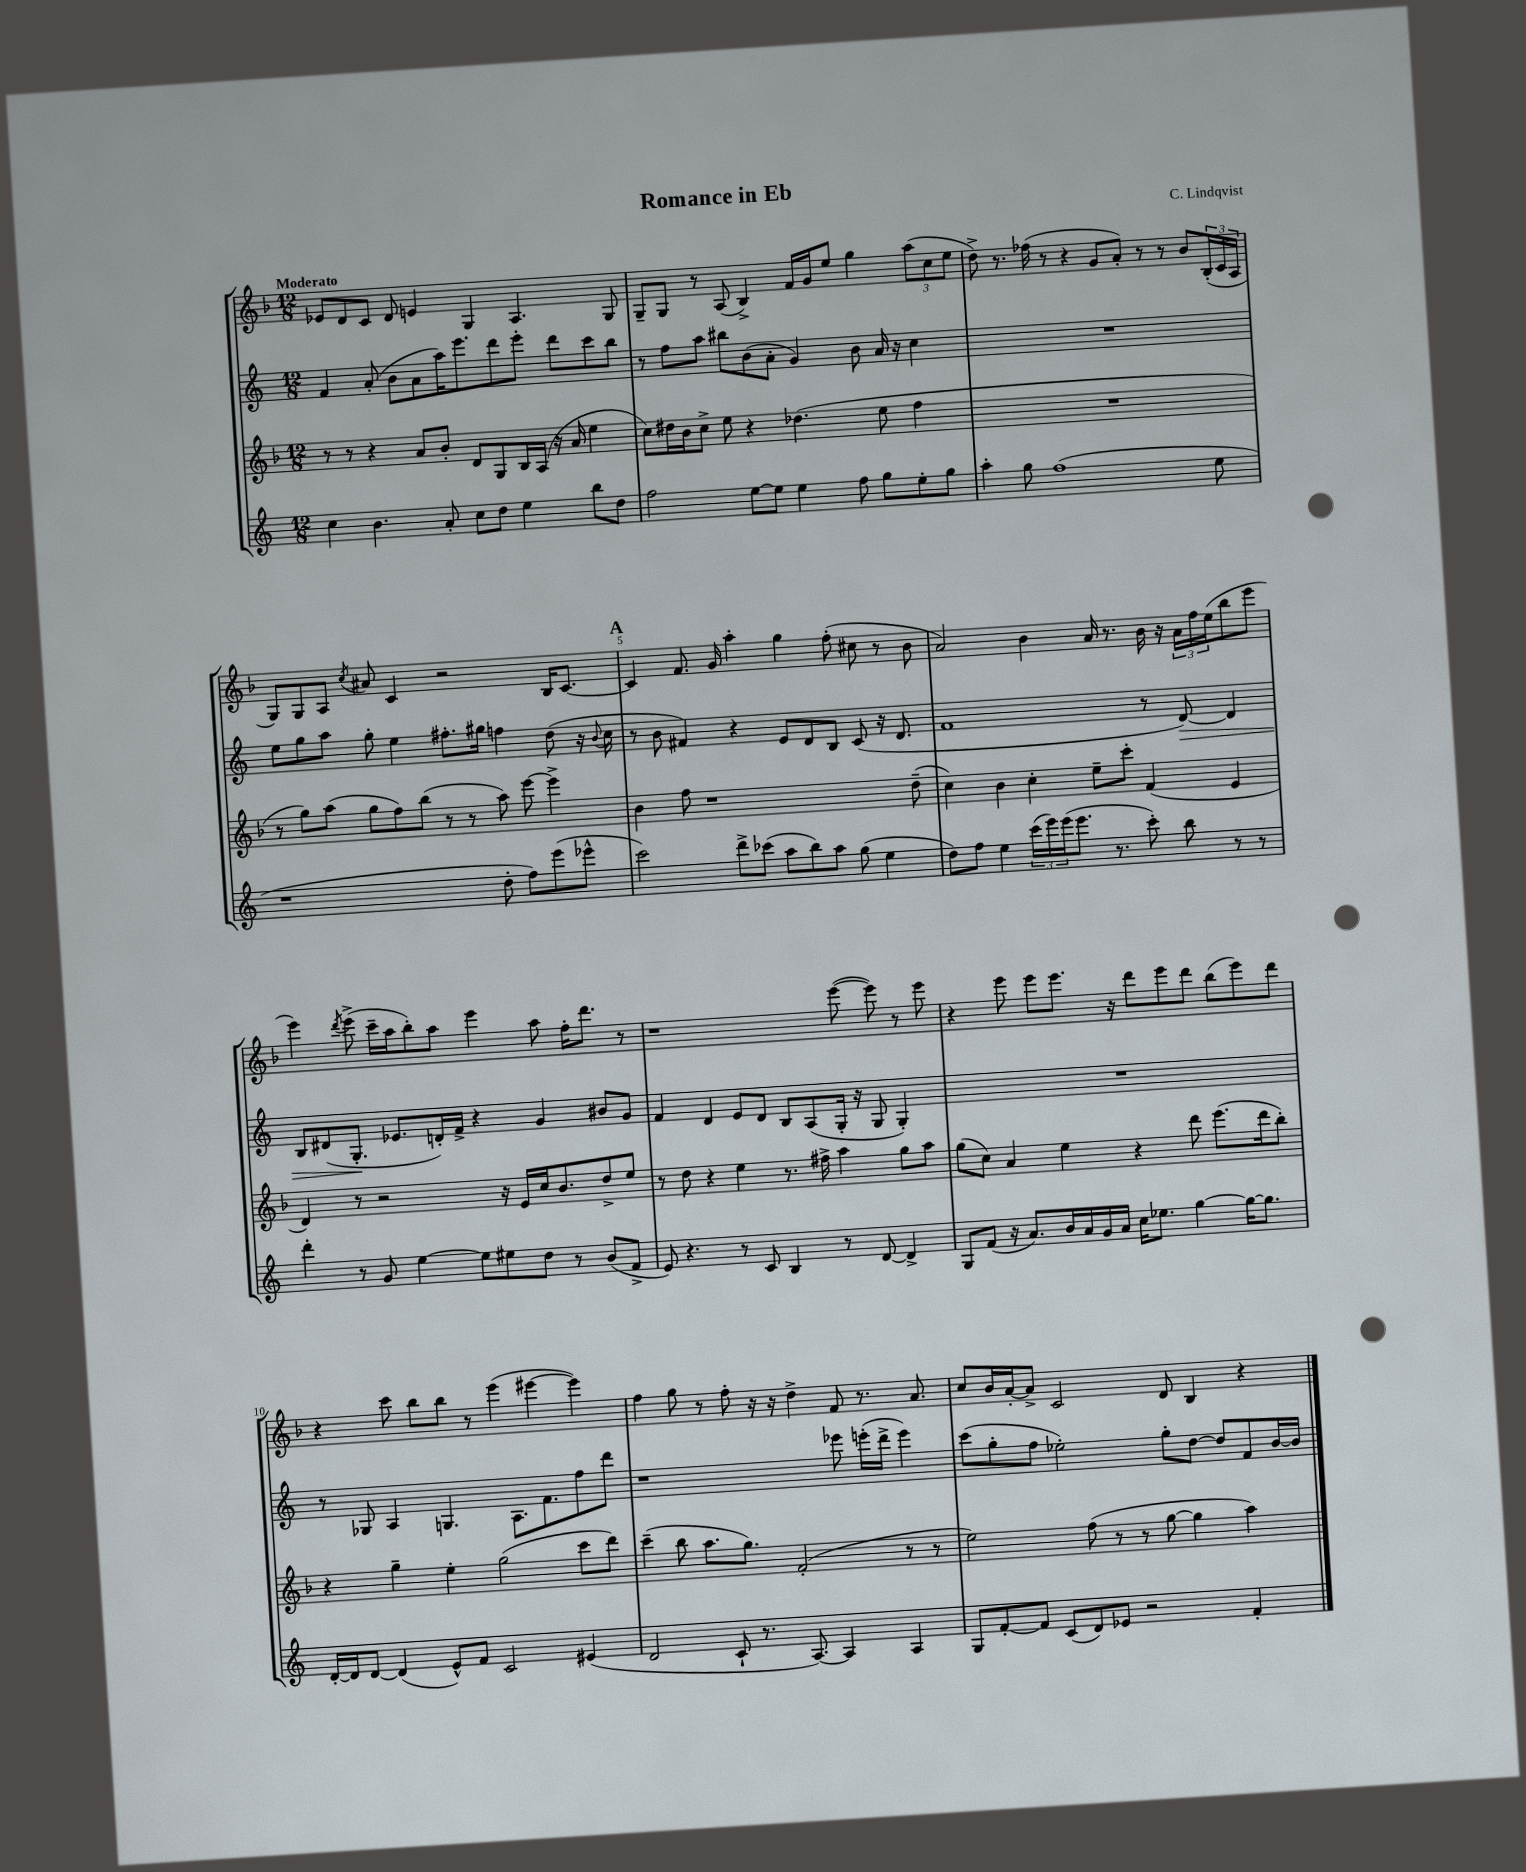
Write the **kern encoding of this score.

**kern	**kern	**kern	**dynam	**kern
*part4	*part3	*part2	*part2	*part1
*staff4	*staff3	*staff2	*staff2	*staff1
*clefG2	*clefG2	*clefG2	*	*clefG2
*k[]	*k[b-]	*k[]	*	*k[b-]
*M12/8	*M12/8	*M12/8	*	*M12/8
=1	=1	=1	=1	=1
!	!	!	!	!LO:TX:a:B:t=Moderato
4cc\	8r	4f/	.	8e-X/L
.	8r	.	.	8d/
4.b\	4r	(8a'/	.	8c/J
.	.	8b\L	.	8d/
.	8a/L	8a\	.	4en/
8a'/	8b-'/J	16aa\K)	.	.
.	.	8.eee\	.	.
8cc\L	8d/L	.	.	4G/
8dd\J	8G/	8ddd\	.	.
4ee\	16B-/L	8eee'\J	.	4.A/
.	(16A/JJ	.	.	.
.	16r	8ddd\L	.	.
.	16a/	.	.	.
8bb\L	4ee\	8ccc\	.	.
8dd\J	.	8bb\J	.	8G/
=2	=2	=2	=2	=2
2ff\	8cc\L)	8r	.	8G~/L
.	16dd#X\L	8ff\L	.	8G/J
.	16b-\J	.	.	.
.	8cc^\J	8aa\J	.	8r
.	8ee\	8bb#X\L	.	(8A/
[8ee\L	4r	(8b\	.	4B-^/)
8ee\J]	.	8a'\J	.	.
4ee\	(4.dd-X\	4g/)	.	16f/LL
.	.	.	.	16g/J
.	.	.	.	8ee/J
8ff\	.	8b\	.	4gg\
8gg\L	8ee\	16a/	.	.
.	.	16r	.	.
8ee'\	4ff\	4cc\	.	(12aa\L
.	.	.	.	12cc\
8gg\J	.	.	.	.
.	.	.	.	12ee\J
=3	=3	=3	=3	=3
4aa'\	1.r	1.r	.	8dd^\)
.	.	.	.	8.r
8gg\	.	.	.	.
.	.	.	.	(16ff-X\
(1ff	.	.	.	8r
.	.	.	.	4r
.	.	.	.	8g/L
.	.	.	.	8a'/J)
.	.	.	.	8r
.	.	.	.	8r
.	.	.	.	8b-/L
8ee\	.	.	.	(24B-'/L
.	.	.	.	24c/
.	.	.	.	24A/JJ
!!LO:LB:g=z
=4	=4	=4	=4	=4
1r	8r	8ee\L	.	8G/L)
.	8gg\L)	8gg\	.	8G/
.	(8aa\J	8aa\J	.	8A/J
.	.	.	.	8qcc/
.	8gg\L	8gg'\	.	8a#X/
.	8ff\)	4ee\	.	4c/
.	(8bb-\J	.	.	.
.	8r	8.ff#X'\L	.	2r
.	8r	.	.	.
.	.	16gg#X\Jk	.	.
8dd'\	8aa\)	4ffn\	.	.
8ff\L)	[8eee\	.	.	.
(8eee\	4eee^\]	(8dd\	.	16B-/KL
.	.	.	.	[8.c/J
8eee-X^^\J	.	16r	.	.
.	.	8qqb/	.	.
.	.	16cc\	.	.
!!LO:REH:place=s1:t=A
=5	=5	=5	=5	=5
2ccc\)	4b-\	8r	.	4c/]
.	.	8b\	.	.
.	8ff\	4f#X/)	.	8.f/
.	1r	.	.	.
.	.	.	.	16g/
8ddd^\L	.	4r	.	4aa'\
(8ccc-X\J	.	.	.	.
8aa\L	.	8e/L	.	4gg\
8bb\)	.	8d/	.	.
8aa\J	.	8B/J	.	(8ff'\
(8gg\	.	(8c/	.	8cc#X\
4ee\	.	16r	.	8r
.	.	8.d/	.	.
.	(8dd~\	.	.	8b-\
=6	=6	=6	=6	=6
8dd\L)	4cc\)	1f	.	2a/)
8ff\J	.	.	.	.
4ee\	4b-\	.	.	.
(24ccc\LL	4cc'\	.	.	4b-\
24eee\)	.	.	.	.
(24eee\J	.	.	.	.
8.eee\J	.	.	.	.
.	8ee~\L	.	.	16a/
8.r	.	.	.	8.r
.	8ccc'\J	.	.	.
8ccc'\)	(4f/	8r	.	16b-\
.	.	.	.	16r
!	!	!	!LO:HP:b	!
8bb\	.	[8d/)	>	24a\LL
.	.	.	.	24ff\
.	.	.	.	(24ee\J
8r	4e/	4d/]	.	8bb-\
8r	.	.	.	8eee\J
!!LO:LB:g=z
=7	=7	=7	=7	=7
4ddd'\	4d/)	8B/L	.	4eee\)
.	.	(8d#X/	.	.
.	.	.	.	8qddd/
8r	8r	8.G'/J	.	(8eee^\
8g/	2r	.	.	16ccc~\LL
.	.	8.e-X/L	]	16aa\J
[4ee\	.	.	.	8bb-'\)
.	.	16dn'/L)	.	8aa\J
.	.	16f^/JJ	.	.
8ee\L]	.	4r	.	4eee\
8ee#X\	16r	.	.	.
.	16e/LL	.	.	.
8dd\J	16cc/J	4g/	.	8aa\
.	8.b-/	.	.	.
8r	.	.	.	16ff'\KL
.	.	.	.	8.ddd\J
(8b/L	8dd^/	8b#X/L	.	.
8f^/J	8ee/J	8g/J	.	8r
=8	=8	=8	=8	=8
8e/)	8r	4f/	.	1r
4.r	8dd\	.	.	.
.	4r	4d/	.	.
8r	4ee\	8e/L	.	.
8c/	.	8d/J	.	.
4B/	8.r	8B/L	.	.
.	.	(8A/	.	.
.	16ff#X^\	.	.	.
8r	4aa\	16G'/Jk	.	([8eee\
.	.	16r	.	.
[8d/	.	8G/	.	8eee\])
4d^/]	8gg\L	4G'/)	.	8r
.	8aa\J	.	.	8eee\
=9	=9	=9	=9	=9
8G/L	(8gg\L	1.r	.	4r
(8f/J	8cc\J)	.	.	.
16r	4a/	.	.	8eee\
8.a/L)	.	.	.	.
.	.	.	.	8eee\L
16b/L	4ee\	.	.	8.eee\J
16a/	.	.	.	.
16g/	.	.	.	.
16a/JJ	.	.	.	16r
16cc\KL	4r	.	.	8ddd\L
8.ee-X\J	.	.	.	.
.	.	.	.	8eee\
[4gg\	8ddd\	.	.	8ddd\J
.	(8.eee\L	.	.	(8bb-\L
16gg\KL_	.	.	.	8eee\)
8.gg\J]	16ddd\k	.	.	.
.	8bb-'\J)	.	.	8ddd\J
!!LO:LB:g=z
=10	=10	=10	=10	=10
[16d'/LL	4r	8r	.	4r
16d/J]	.	.	.	.
[8d/J	.	8G-X/	.	.
(4d/]	4gg~\	4A/	.	8ccc\
.	.	.	.	8bb-\L
8e^^/L)	4ee'\	4.Gn/	.	8bb-\J
8f/J	.	.	.	8r
2c/	(2gg\	.	.	(4eee\
.	.	8.A\L	.	.
.	.	.	.	[4eee#X\
.	.	8.f\	.	.
(4e#X/	8ccc\L	8ff\	.	4eee#\])
.	8ddd\J)	8ddd\J	.	.
=11	=11	=11	=11	=11
2d/	(4ccc~\	1r	.	4ff\
.	8bb-\	.	.	8gg\
.	8.aa\L	.	.	8r
8c`/	.	.	.	8ff'\
.	8.gg\J)	.	.	.
8.r	.	.	.	16r
.	.	.	.	16r
.	(2f'/	.	.	4dd^\
[8.A/)	.	.	.	.
4A/]	.	8eee-X\	.	8f/
.	.	(16eeen'\LL	.	8.r
.	.	16ddd^\JJ	.	.
4A/	8r	4eee\)	.	.
.	.	.	.	8.a/
.	8r	.	.	.
=12	=12	=12	=12	=12
8G/L	2ee\)	(8ccc\L	.	8cc/L
[8f'/	.	8gg'\	.	16b-/L
.	.	.	.	[16a'/J
8f/J]	.	8ff\J	.	8a^/J]
(8c/L	.	2ee-X'\)	.	2c/
8d/)	(8ff\	.	.	.
8e-X/J	8r	.	.	.
2r	8r	.	.	.
.	[8gg\	8gg'\L	.	8d/
.	4gg\]	[8dd\J	.	4B-/
.	.	8dd/L]	.	.
4f'/	4aa\)	8f/	.	4r
.	.	[16b/L	.	.
.	.	16b/JJ]	.	.
==	==	==	==	==
*-	*-	*-	*-	*-
